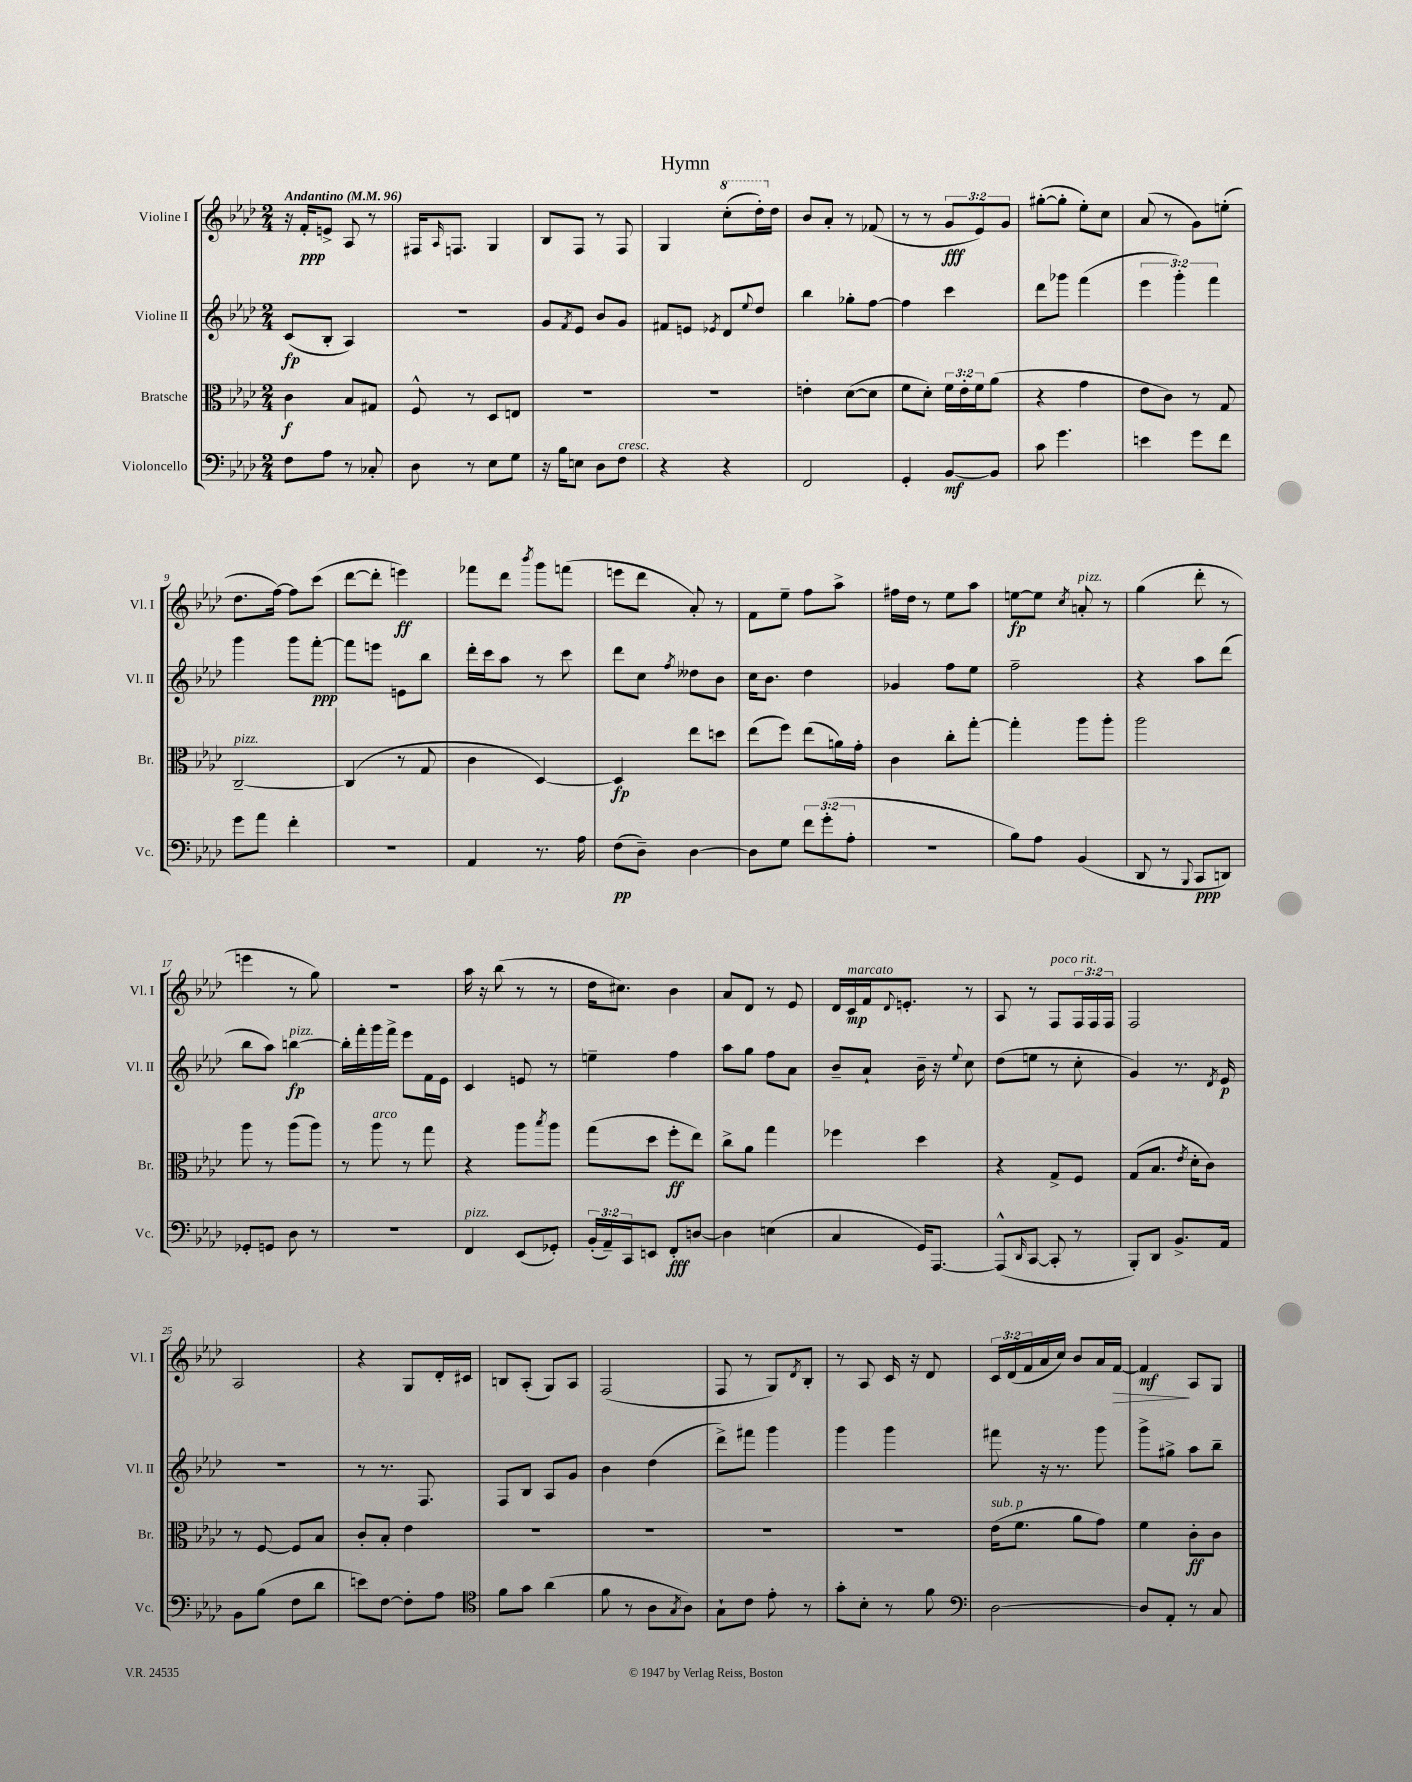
\header { title = "Hymn" }
<<
\new StaffGroup <<
\new Staff = "s0" \with { instrumentName = "Violine I" shortInstrumentName = "Vl. I" } {
    \clef treble \key aes \major \numericTimeSignature \time 2/4 \override Staff.TupletNumber.text = #tuplet-number::calc-fraction-text \tempo "Andantino" 4 = 96
    r16 f'16-.\ppp e'8-> aes8 r8 |
    fis16 \grace { aes16 } f8. g4 |
    bes8 f8 r8 f8 |
    g4 \ottava #1 c'''8-.( des'''16-.) \ottava #0 des''16 |
    bes'8 aes'8-. r8 fes'8( |
    r8 r8 \tuplet 3/2 { g'8\fff ees'8) g'8 } |
    gis''8~-.( gis''8-. ees''8-.) c''8 |
    aes'8( r8 g'8) e''8-.( |
    des''8. f''16~) f''8 c'''8( |
    des'''8~ des'''8-. e'''4\ff) |
    fes'''8 des'''8 \acciaccatura { bes'''8 } g'''8 f'''8( |
    e'''8 des'''8 aes'8-.) r8 |
    f'8 ees''8-- f''8 aes''8-> |
    fis''16 des''16 r8 ees''8 aes''8 |
    e''8~\fp e''8 \acciaccatura { c''8 } a'8-.^\markup { \italic "pizz." } r8 |
    g''4( des'''8-. r8 |
    e'''4 r8 g''8) |
    R2 |
    aes''16 r16 bes''8( r8 r8 |
    des''16 cis''8.) bes'4 |
    aes'8 des'8 r8 ees'8 |
    des'16 c'16\mp^\markup { \italic "marcato" } f'16 \appoggiatura { des'8 } e'8.-. r8 |
    aes8 r8 f8^\markup { \italic "poco rit." } \tuplet 3/2 { f16 f16 f16 } |
    f2 |
    aes2 |
    r4 g8 des'16-. cis'16 |
    b8 aes8-.( g8) aes8 |
    f2( |
    f8 r8 g8) \acciaccatura { des'8 } bes8-. |
    r8 aes8 c'16 r16 des'8 |
    \tuplet 3/2 { c'16 des'16( f'16 } aes'16 c''16) bes'8 aes'16 f'16~\> |
    f'4\mf\! aes8 g8 \bar "|." |
}
\new Staff = "s1" \with { instrumentName = "Violine II" shortInstrumentName = "Vl. II" } {
    \clef treble \key aes \major \numericTimeSignature \time 2/4 \override Staff.TupletNumber.text = #tuplet-number::calc-fraction-text
    c'8\fp( bes8-. aes4) |
    R2 |
    g'8 \acciaccatura { f'8 } ees'8 bes'8 g'8 |
    fis'8 e'8 \acciaccatura { ees'8 } des'8 \appoggiatura { ees''8 } des''8 |
    bes''4 ges''8-. f''8~ |
    f''4 c'''4 |
    des'''8 ges'''8 f'''4( |
    \tuplet 3/2 { ees'''4 g'''4-.) f'''4 } |
    g'''4 g'''8 f'''8~-.\ppp |
    f'''8 e'''8 e'8 bes''8 |
    des'''16-. c'''16 aes''8 r8 c'''8 |
    des'''8 c''8 \acciaccatura { f''8 } deses''8 bes'8 |
    c''16 bes'8. des''4 |
    ges'4 f''8 ees''8 |
    f''2-- |
    r4 aes''8 des'''8( |
    bes''8 aes''8) b''4~\fp^\markup { \italic "pizz." } |
    b''16-. f'''16-. g'''16 f'''16-> ees'''8 f'16 ees'16 |
    c'4 e'8 r8 |
    e''4-- f''4 |
    aes''8 g''8 f''8 aes'8 |
    bes'8-- aes'8-! bes'16-- r16 \appoggiatura { ees''8 } c''8 |
    des''8( e''8 r8 c''8-. |
    g'4) r8. \acciaccatura { des'8 } ees'16\p |
    R2 |
    r8 r8. f8. |
    f8 bes8 aes8 g'8 |
    bes'4 des''4( |
    des'''8->) fis'''8 g'''4 |
    g'''4 g'''4 |
    fis'''8 r16 r8. g'''8 |
    g'''8-> gis''8-> aes''8 bes''8-- \bar "|." |
}
\new Staff = "s2" \with { instrumentName = "Bratsche" shortInstrumentName = "Br." } {
    \clef alto \key aes \major \numericTimeSignature \time 2/4 \override Staff.TupletNumber.text = #tuplet-number::calc-fraction-text
    c'4\f bes8 gis8 |
    f8-^ r8 des8 e8 |
    R2 |
    R2 |
    e'4-. des'8~( des'8 |
    f'8 des'8-.) \tuplet 3/2 { f'16 ees'16-. f'16 } aes'8( |
    r4 g'4 |
    ees'8 c'8) r8 g8 |
    c2~--^\markup { \italic "pizz." } |
    c4( r8 g8 |
    c'4 des4~) |
    des4\fp ees''8 d''8 |
    ees''8( f''8) ees''8( a'16) g'16-. |
    c'4 c''8-. g''8~-. |
    g''4-. aes''8 aes''8-. |
    aes''2 |
    aes''8 r8 aes''8( aes''8) |
    r8 aes''8^\markup { \italic "arco" } r8 g''8 |
    r4 aes''8 \acciaccatura { bes''8 } aes''8 |
    g''8( des''8 f''8-.\ff ees''8) |
    c''8-> aes'8 g''4 |
    fes''4 des''4 |
    r4 g8-> f8 |
    g8( bes8. \acciaccatura { ees'8 } des'16-. c'8) |
    r8 f8~ f8 bes8 |
    c'8-. bes8-. ees'4 |
    R2 |
    R2 |
    R2 |
    R2 |
    ees'16^\markup { \italic "sub. p" }( f'8. aes'8 g'8) |
    f'4 c'8-.\ff c'8 \bar "|." |
}
\new Staff = "s3" \with { instrumentName = "Violoncello" shortInstrumentName = "Vc." } {
    \clef bass \key aes \major \numericTimeSignature \time 2/4 \override Staff.TupletNumber.text = #tuplet-number::calc-fraction-text
    f8 aes8 r8 ces8-. |
    des8 r8 ees8 g8 |
    r16 bes16 e8 des8 f8^\markup { \italic "cresc." } |
    r4 r4 |
    f,2 |
    g,4-. bes,8~\mf bes,8 |
    c'8 g'4. |
    e'4 g'8 f'8 |
    g'8 aes'8 f'4-. |
    r2 |
    aes,4 r8. aes16 |
    f8\pp( des8--) des4~ |
    des8 g8 \tuplet 3/2 { f'8 g'8-.( aes8-. } |
    R2 |
    bes8) aes8 bes,4( |
    des,8 r8 \appoggiatura { bes,,8 } c,8\ppp d,8) |
    ges,8-. g,8 des8 r8 |
    R2 |
    f,4^\markup { \italic "pizz." } ees,8( ges,8-.) |
    \tuplet 3/2 { bes,16-.( aes,16--) c,16 } e,8 f,8-.\fff d8~ |
    d4 e4( |
    c4 g,16) aes,,8.~ |
    aes,,8-^( \grace { des,16 } c,8~ c,8-. r8 |
    bes,,8-.) des,8 bes,8.-> aes,16 |
    bes,8 bes8( f8 des'8 |
    e'8) f8~ f8-. aes8 |
    \clef tenor f'8 g'8 aes'4( |
    f'8 r8 aes8 \acciaccatura { g8 } aes8) |
    g8-! c'8 ees'8-. r8 |
    g'8-. bes8-. r8 f'8 |
    \clef bass des2~ |
    des8 aes,8-. r8 c8 \bar "|." |
}
>>
>>
